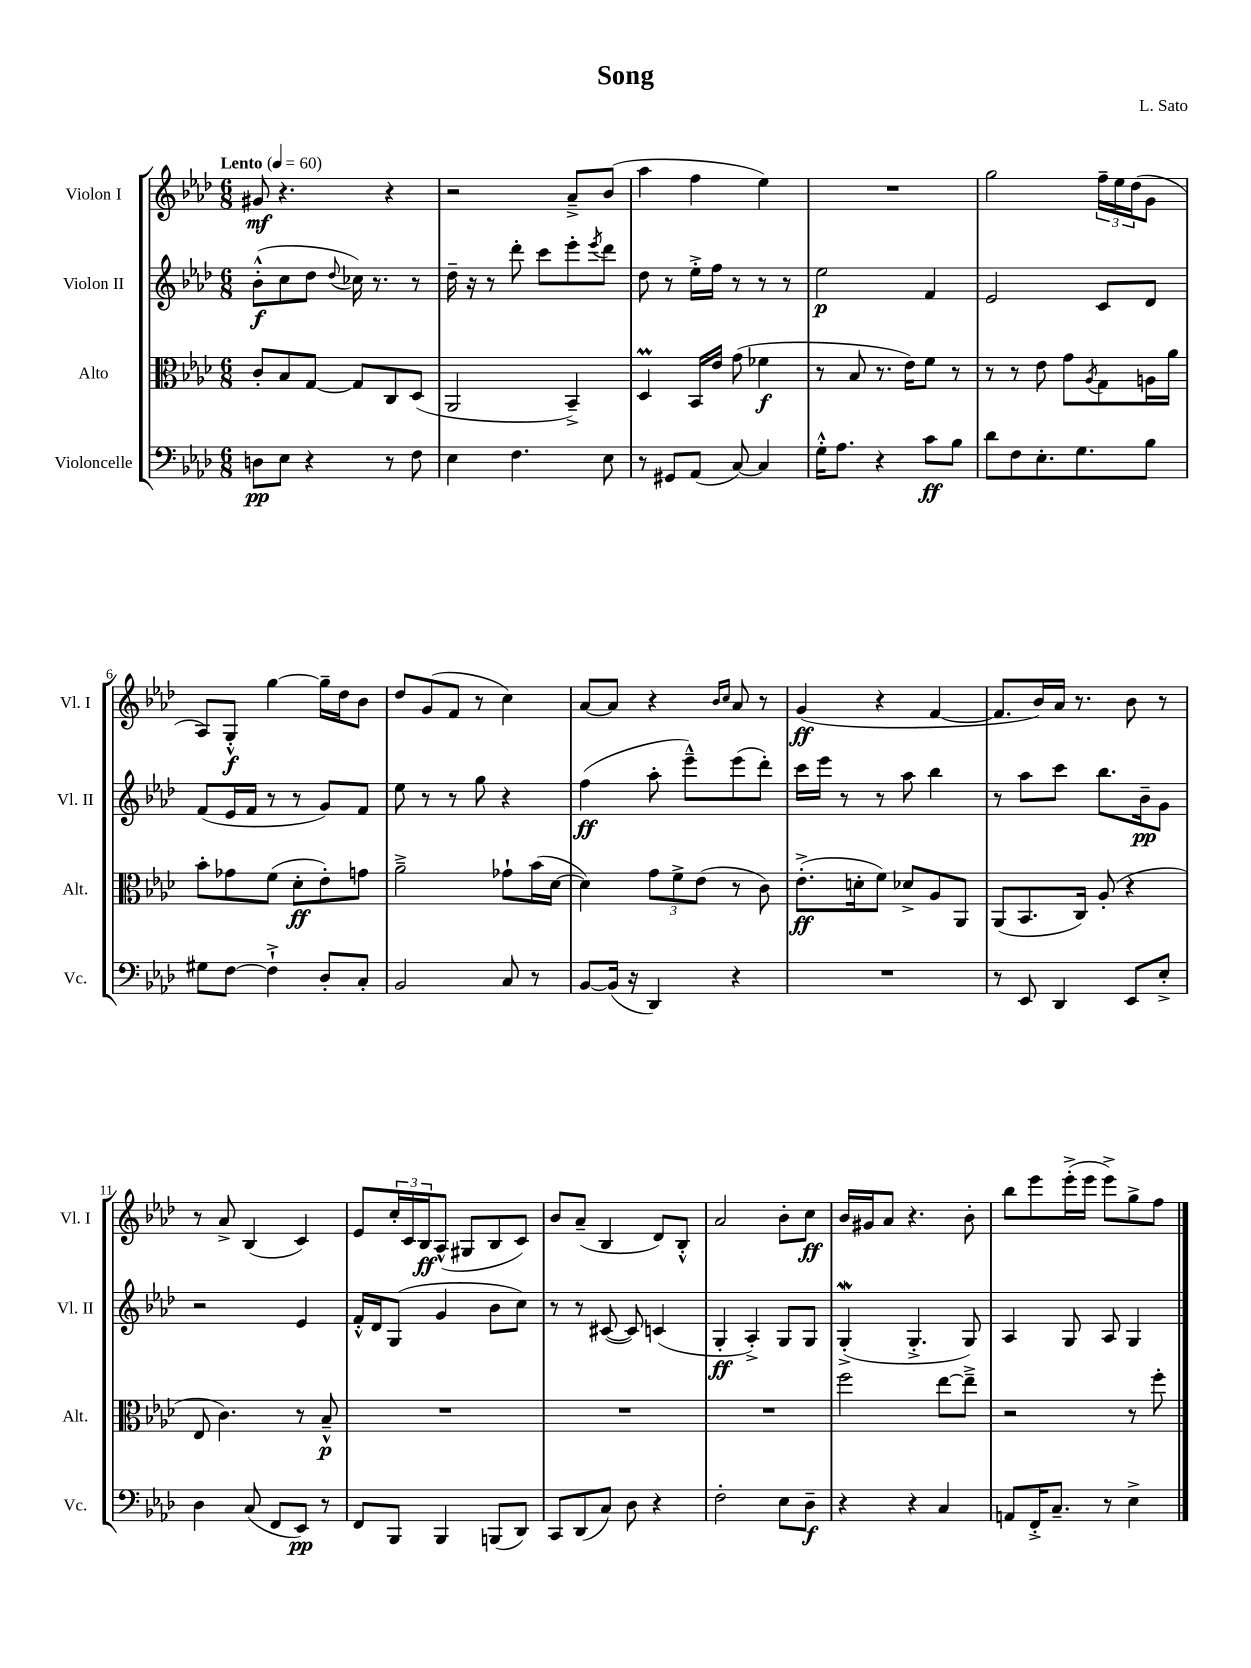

**kern	**kern	**kern	**kern
*staff4	*staff3	*staff2	*staff1
*clefF4	*clefC3	*clefG2	*clefG2
*k[b-e-a-d-]	*k[b-e-a-d-]	*k[b-e-a-d-]	*k[b-e-a-d-]
*M6/8	*M6/8	*M6/8	*M6/8
*MM60	*MM60	*MM60	*MM60
8D\L	8c'/L	(8b-'^^\L	8g#/
8E-\J	8B-/	8cc\	4.r
4r	[8G/J	8dd-\J	.
.	.	8qqdd-/	.
.	8G/]L	16cc-\)	.
.	.	8.r	.
8r	8C/	.	4r
8F\	(8D-/J	8r	.
=	=	=	=
4E-\	2AA-/	16dd-~\	2r
.	.	16r	.
.	.	8r	.
4.F\	.	8ddd-'\	.
.	.	8ccc\L	.
.	4BB-~^/)	8eee-'\	8a-~^/L
.	.	8qeee-/	.
8E-\	.	8ddd-\J	(8b-/J
=	=	=	=
8r	4D-/	8dd-\	4aa-\
8GG#/L	.	8r	.
(8AA-/J	16BB-/LL	16ee-'^\LL	4ff\
.	16e-/JJ	16ff\JJ	.
[8C/)	(8g\	8r	.
4C/]	4f-\	8r	4ee-\)
.	.	8r	.
=	=	=	=
16G'^^\LK	8r	2ee-\	2.r
8.A-\J	.	.	.
.	8B-/	.	.
4r	8.r	.	.
.	16e-\LK)	.	.
8c\L	8f\J	4f/	.
8B-\J	8r	.	.
=	=	=	=
8d-\L	8r	2e-/	2gg\
8F\	8r	.	.
8.E-'\	8e-\	.	.
.	8g\L	.	.
8.G\	.	.	.
.	8qA-/	.	.
.	8G\	8c/L	24ff~\LL
.	.	.	24ee-\
.	.	.	(24dd-\J
8B-\J	16A\L	8d-/J	8g\J
.	16a-\JJ	.	.
=	=	=	=
8G#\L	8b-'\L	(8f/L	8A-/L)
[8F\J	8g-\	16e-/L	8G'^^/J
.	.	16f/JJ	.
4F`^\]	(8f\J	8r	[4gg\
.	8d-'\L	8r	.
8D-'/L	8e-'\)	8g/L)	16gg~\]LL
.	.	.	16dd-\J
8C'/J	8g\J	8f/J	8b-\J
=	=	=	=
2BB-/	2a-~^\	8ee-\	8dd-/L
.	.	8r	(8g/
.	.	8r	8f/J
.	.	8gg\	8r
8C/	8g-`\L	4r	4cc\)
8r	(16b-\L	.	.
.	[16d-\JJ	.	.
=	=	=	=
[8BB-/L	4d-\])	(4ff\	[8a-/L
(16BB-/]Jk	.	.	8a-/]J
16r	.	.	.
4DD-/)	12g\L	8aa-'\	4r
.	12f^\	.	.
.	.	8eee-~^^\L)	.
.	(12e-\J	.	.
.	.	.	16qqb-/LL
.	.	.	16qqcc/JJ
4r	8r	(8eee-\	8a-/
.	8c\)	8ddd-'\J)	8r
=	=	=	=
2.r	(8.e-'^\L	16ccc\LL	(4g/
.	.	16eee-\JJ	.
.	.	8r	.
.	16d'\k	.	.
.	8f\J)	8r	4r
.	8d-^/L	8aa-\	.
.	8A-/	4bb-\	[4f/
.	8AA-/J	.	.
=	=	=	=
8r	(8AA-/L	8r	8.f/]L
8EE-/	8.BB-/	8aa-\L	.
.	.	.	16b-/L)
4DD-/	.	8ccc\J	16a-/JJ
.	16C/Jk)	.	8.r
.	(8A-'/	8.bb-\L	.
8EE-/L	4r	.	8b-\
.	.	16b-~\k	.
8E-'^/J	.	8g\J	8r
=	=	=	=
4D-\	8E-/	2r	8r
.	4.c\)	.	8a-^/
(8C/	.	.	(4B-/
8FF/L	.	.	.
8EE-/J)	8r	4e-/	4c/)
8r	8B-~^^/	.	.
=	=	=	=
8FF/L	2.r	16f'^^/LL	8e-/L
.	.	16d-/J	.
8BBB-/J	.	(8G/J	24cc'/L
.	.	.	24c/
.	.	.	24B-/J
4BBB-/	.	4g/	(8A-^^/J
.	.	.	8G#/L
(8BBB/L	.	8b-\L	8B-/
8DD-/J)	.	8cc\J)	8c/J)
=	=	=	=
8CC/L	2.r	8r	8b-/L
(8DD-/	.	8r	(8a-~/J
8C/J)	.	([8c#/	4B-/
8D-\	.	8c#/])	.
4r	.	(4c/	8d-/L)
.	.	.	8B-'^^/J
=	=	=	=
2F'\	2.r	4G'/	2a-/
.	.	4A-'^/)	.
8E-\L	.	8G/L	8b-'\L
8D-~\J	.	8G/J	8cc\J
=	=	=	=
4r	2ff\	(4G'^/	16b-/LL
.	.	.	16g#/J
.	.	.	8a-/J
4r	.	4.G'^/	4.r
4C/	[8ee-\L	.	.
.	8ee-~^\]J	8G/)	8b-'\
=	=	=	=
8AA/L	2r	4A-/	8bb-\L
16FF'^/K	.	.	8eee-\
8.C~/J	.	.	.
.	.	8G/	(16eee-'^\L
.	.	.	16eee-\JJ
8r	.	8A-/	8eee-^\L)
4E-^\	8r	4G/	8gg^\
.	8ff'\	.	8ff\J
==	==	==	==
*-	*-	*-	*-
